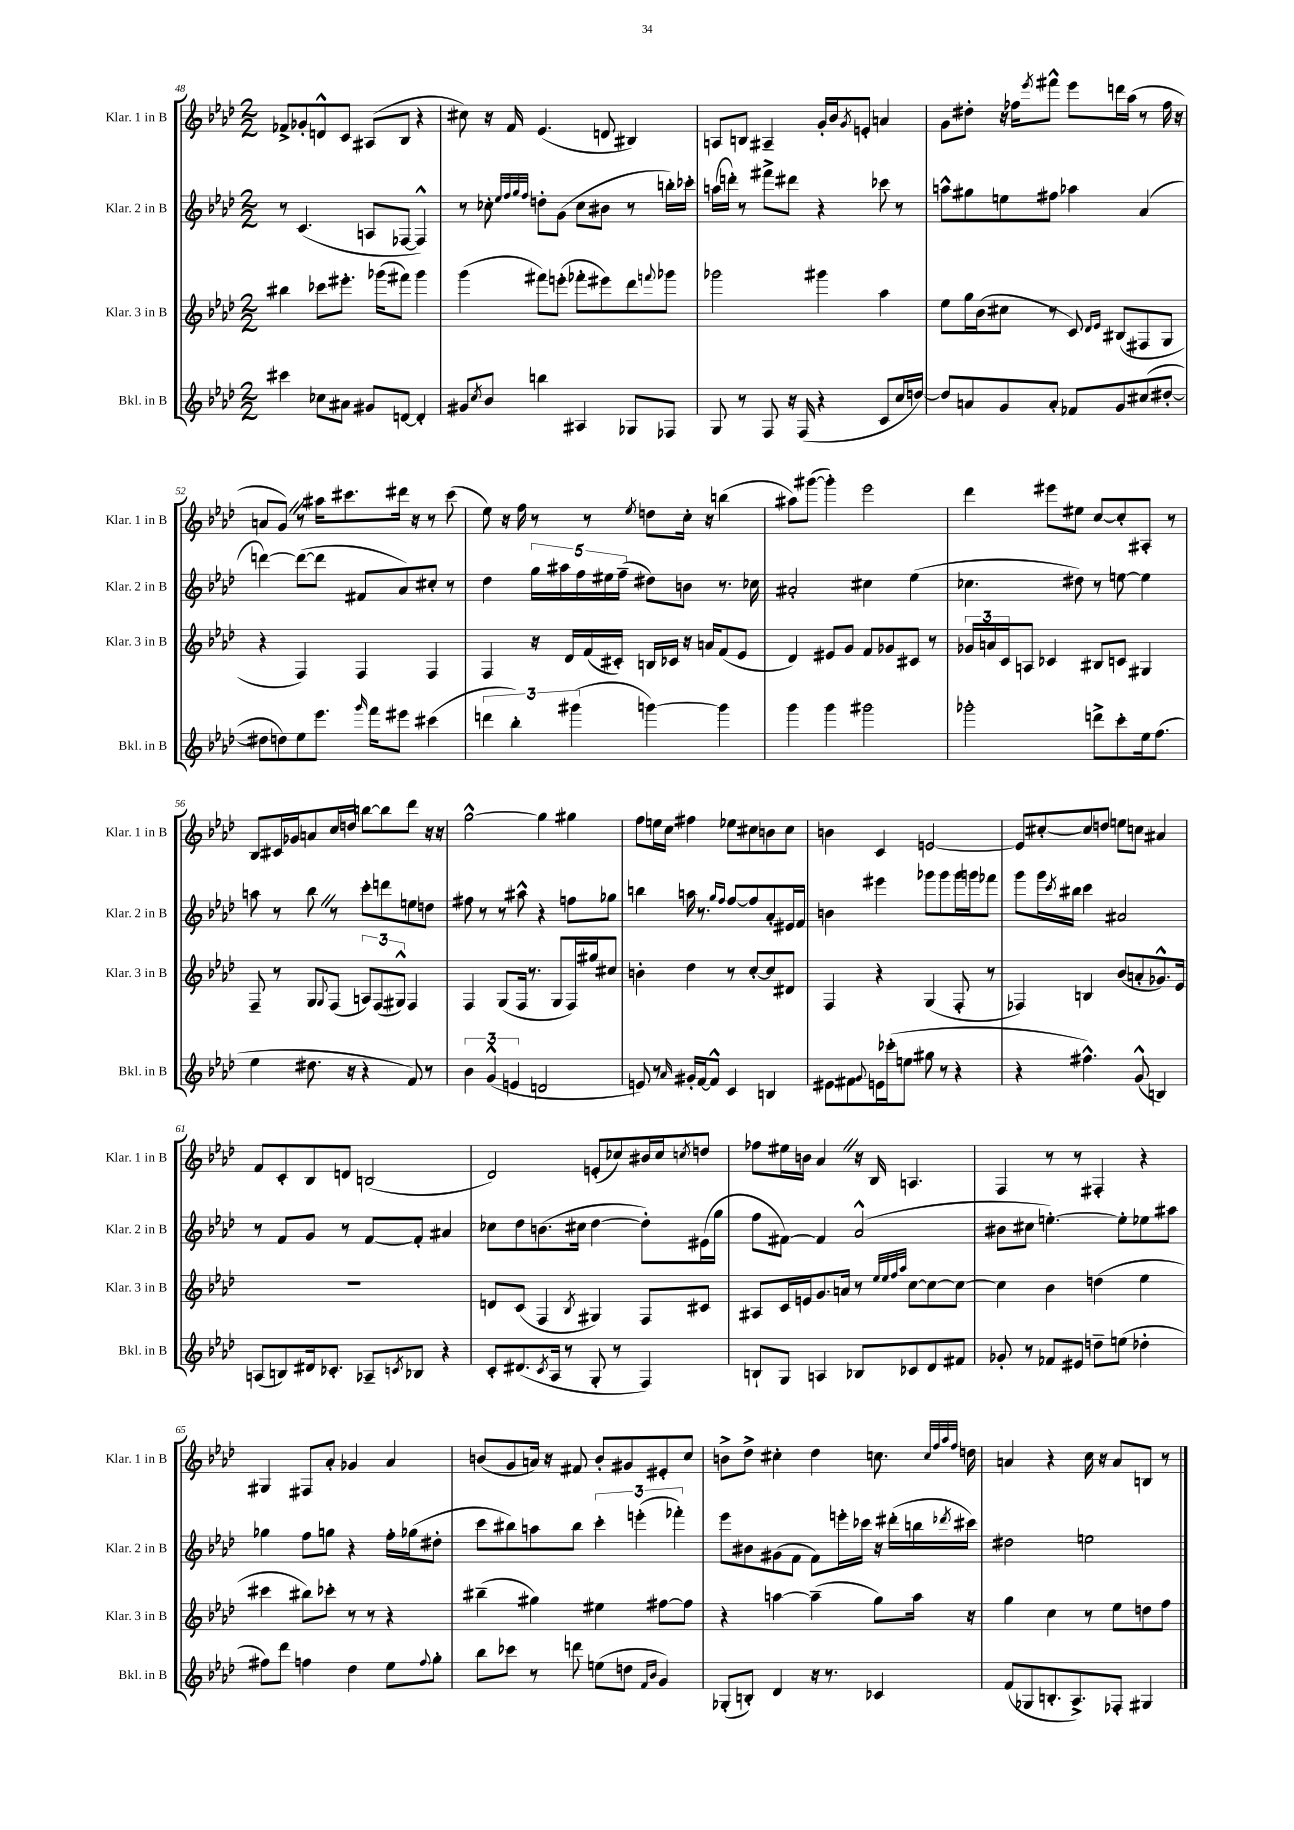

**kern	**kern	**kern	**kern
*staff4	*staff3	*staff2	*staff1
*clefG2	*clefG2	*clefG2	*clefG2
*k[b-e-a-d-]	*k[b-e-a-d-]	*k[b-e-a-d-]	*k[b-e-a-d-]
*M2/2	*M2/2	*M2/2	*M2/2
4ccc#	4bb#	8r	8f-^
.	.	(4.c	8g-'
8cc-	8ccc-	.	8d^^
8a#	8.eee#'	.	8c
8g#	.	8A	(8A#
.	(16ggg-	.	.
[8d	8fff#)	[8F-	8B-
4d']	4ggg-	4F-^^])	4r
=	=	=	=
8g#	(4ggg	8r	8cc#)
8qcc	.	.	.
8b-	.	8cc-'	16r
.	.	.	16f
.	.	32qqee-	.
.	.	32qqff	.
.	.	32qqgg	.
.	.	32qqff	.
4bb	8fff#)	8dd'	(4.e-
.	(8eee'	(8g	.
4A#	8fff-'	8cc-	.
.	8eee#)	8b#	8d
8G-	8ddd-	8r	4B#)
.	8qqfff	.	.
8F-	8ggg-	16bb')	.
.	.	16ccc-'	.
=	=	=	=
8G	2ggg-	(16aa	8A
.	.	16ddd')	.
8r	.	8r	8B
8F	.	8fff#^	4A#~
16r	.	8ddd#	.
(16F	.	.	.
4r	4ggg#	4r	16g'
.	.	.	16b-
.	.	.	8qg
.	.	.	8e'
8c	4aa-	8ccc-	4a
16cc	.	8r	.
[16dd)	.	.	.
=	=	=	=
8dd]	8ee-	8aa^^	8g
8a	16gg	8gg#	8dd#'
.	(16b-	.	.
8g	8cc#	8ee	16r
.	.	.	16ff-
.	.	.	8qeee-
8a'	8r	8ff#	8fff#^^
8f-	8c)	4aa-	8eee-
.	16qqd-	.	.
.	16qqe-	.	.
8g	(8B#	.	16ddd
.	.	.	(16aa-
(8cc#	8F#	(4a-	8r
[8dd#'	8G	.	16ff-
.	.	.	16r
=	=	=	=
8dd#]	4r	[4ddd)	8a
8dd)	.	.	8g)
8ee-	4F)	(8ddd_	8r
8.eee-	.	8ddd]	16aa#
.	.	.	8.ccc#
.	4F	8f#	.
16qqggg	.	.	.
16fff	.	.	.
8eee#	.	8a-)	16ddd#
.	.	.	16r
(4ccc#	4F	8cc#'	8r
.	.	8r	(8ccc#
=	=	=	=
6ddd	4F	4dd-	8ee-)
.	.	.	16r
6bb-')	.	.	.
.	.	.	16ff
.	16r	20gg	8r
.	.	20aa#	.
.	16d-	.	.
(6ggg#	.	.	.
.	.	20ff	.
.	(16f	.	8r
.	.	20ee#	.
.	16c#')	.	.
.	.	(20ff~	.
.	.	.	8qee-
[4ggg)	16B	8dd#)	8dd
.	16c-	.	.
.	16r	8b	16cc'
.	16a	.	16r
4ggg]	(8f	8.r	(4bb
.	8e-	.	.
.	.	16cc-	.
=	=	=	=
4ggg	4d-)	2a#'	8aa#)
.	.	.	([8ggg#
4ggg	8e#	.	4ggg#'])
.	8g	.	.
2ggg#	8f	4cc#	2eee-
.	8g-	.	.
.	8c#	(4ee-	.
.	8r	.	.
=	=	=	=
2ggg-'	24g-	4.cc-	4ddd-
.	24a	.	.
.	24c	.	.
.	8A	.	.
.	4c-	.	8eee#
.	.	8dd#)	8ee#
8ddd^	8B#	8r	[8cc
8ccc'	8c	[8ee	8cc']
16ee-	4G#	4ee]	8A#'
(8.ff	.	.	.
.	.	.	8r
=	=	=	=
4ee-	8F~	8aa	8B-
.	8r	8r	16c#
.	.	.	16g-
8.dd#	8G	8bb-	8a
.	8qqG	.	.
.	(8F	8r	16cc
16r	.	.	16dd
4r	12A)	8ccc'	[8bb
.	(12F	.	.
.	.	8ddd	8bb]
.	12G#^^)	.	.
8f)	4F	8ee	8ddd-
8r	.	8dd	16r
.	.	.	16r
=	=	=	=
6b-	4F	8ff#	[2gg^^
.	.	8r	.
(6g^^	.	.	.
.	(8G	8r	.
6e	.	.	.
.	16F	8aa#^^	.
.	8.r	.	.
2d	.	4r	4gg]
.	8G	.	.
.	16F)	8ff	4gg#
.	16gg#	.	.
.	8cc#	8gg-	.
=	=	=	=
8e)	4b'	4bb	8ff
8r	.	.	16ee
.	.	.	16cc
16qqa-	.	.	.
16g#'	4dd-	16aa	4ff#
[16f	.	8.r	.
8f^^]	.	.	.
.	.	16qqgg	.
.	.	16qqff	.
4c	8r	[8ff	8ee-
.	[8cc'	8ff]	8cc#
4B	8cc]	8a-'	8b
.	8d#	16e#	8cc#
.	.	16f	.
=	=	=	=
8e#	4F	4b	4b
8f#	.	.	.
8qqg	.	.	.
16e	4r	4eee#	4c
(16ccc-'	.	.	.
8ee	.	.	.
8gg#	(4G	8ggg-	[2e
8r	.	8ggg-	.
4r	8F'	16ggg-	.
.	.	16ggg	.
.	8r	8fff-	.
=	=	=	=
4r	4F-)	8ggg	8e]
.	.	16ggg	[8cc#'
.	.	8qccc	.
.	.	16bb#	.
4.ff#^^)	4B	4ccc	8cc#]
.	.	.	8dd
.	(8b-	2a#	8ee
(8g^^	8a'	.	8cc
4B)	8.g-^^)	.	4a#
.	16e-	.	.
=	=	=	=
(8A	1r	8r	8f
8B)	.	8f	8c'
16d#	.	8g	8B-
8.c-'	.	.	.
.	.	8r	8d
8A-~	.	[8f	(2B
8qc	.	.	.
8B-	.	8f']	.
4r	.	4a#	.
=	=	=	=
8c'	8d	8cc-	2d-)
(8.d#	(8c	8dd-	.
.	4F	(8.b	.
8qc	.	.	.
16A-	.	.	.
8r	.	.	.
.	.	16cc#	.
.	8qB-	.	.
8G'	4G#)	[4dd-	(8e'
8r	.	.	8cc-)
4F)	8F	8dd-'])	16b#
.	.	.	16cc-
.	.	.	8qcc
.	8c#	(16e#	8dd
.	.	16gg	.
=	=	=	=
8B`	8A#	8ff	8ff-
8G	16c	[8f#)	16ee#
.	16e	.	16b
4A	8.g	4f#]	4a-
.	16a	.	.
8B-	8r	(2a-^^	16r
.	.	.	16B-
.	32qqee-	.	.
.	32qqee-	.	.
.	32qqff	.	.
.	32qqaa-	.	.
8c-	[8cc	.	4.A
8d-	8cc_	.	.
8f#	8cc_	.	.
=	=	=	=
8g-'	4cc]	8b#	4F
8r	.	8cc#	.
8f-	4b-	[4.ee')	8r
8e#	.	.	8r
8dd~	(4dd	.	4F#'
(8ee	.	8ee']	.
4dd-'	4ee-	8ee-	4r
.	.	8aa#	.
=	=	=	=
8ff#)	4ccc#	4gg-	4G#
8ddd-	.	.	.
4ff	8bb#)	8ff	8F#
.	8ccc-'	8gg	8a-'
4dd-	8r	4r	4g-
.	8r	.	.
8ee-	4r	16ff'	4a-
.	.	(16gg-	.
8qqff	.	.	.
8gg'	.	8dd#'	.
=	=	=	=
8bb-	(4bb#~	8ccc	(8b
8ccc-	.	8bb#)	8g
8r	4gg#)	8aa	16a)
.	.	.	16r
8ddd	.	8bb#	8f#
(8ee	4ee#	6ccc'	8b'
8dd	.	.	8g#
.	.	(6eee'	.
16qqf	.	.	.
16qqb-	.	.	.
4g)	[8ff#	.	8e#'
.	.	6fff-')	.
.	8ff#]	.	8cc
=	=	=	=
(8G-'	4r	8eee-	8b^
8B')	.	8b#	8dd-^
4d-	[4aa	(8g#	4cc#'
.	.	8f	.
16r	(4aa~]	8f)	4dd-
8.r	.	.	.
.	.	16eee'	.
.	.	16ccc-	.
4c-	8gg)	16r	8.cc
.	.	(16ddd#'	.
.	16aa	16bb	.
.	.	.	32qqcc
.	.	.	32qqff
.	.	.	32qqaa-
.	.	8qddd-	32qqff
.	16r	16ccc#)	16dd
=	=	=	=
(8f	4gg	2dd#	4a
8G-	.	.	.
8.B'	4cc	.	4r
8.A-^)	.	.	.
.	8r	2ee	16cc
.	.	.	16r
8F-'	8ee-	.	8a
4G#	8dd	.	8B
.	8ff	.	8r
==	==	==	==
*-	*-	*-	*-
